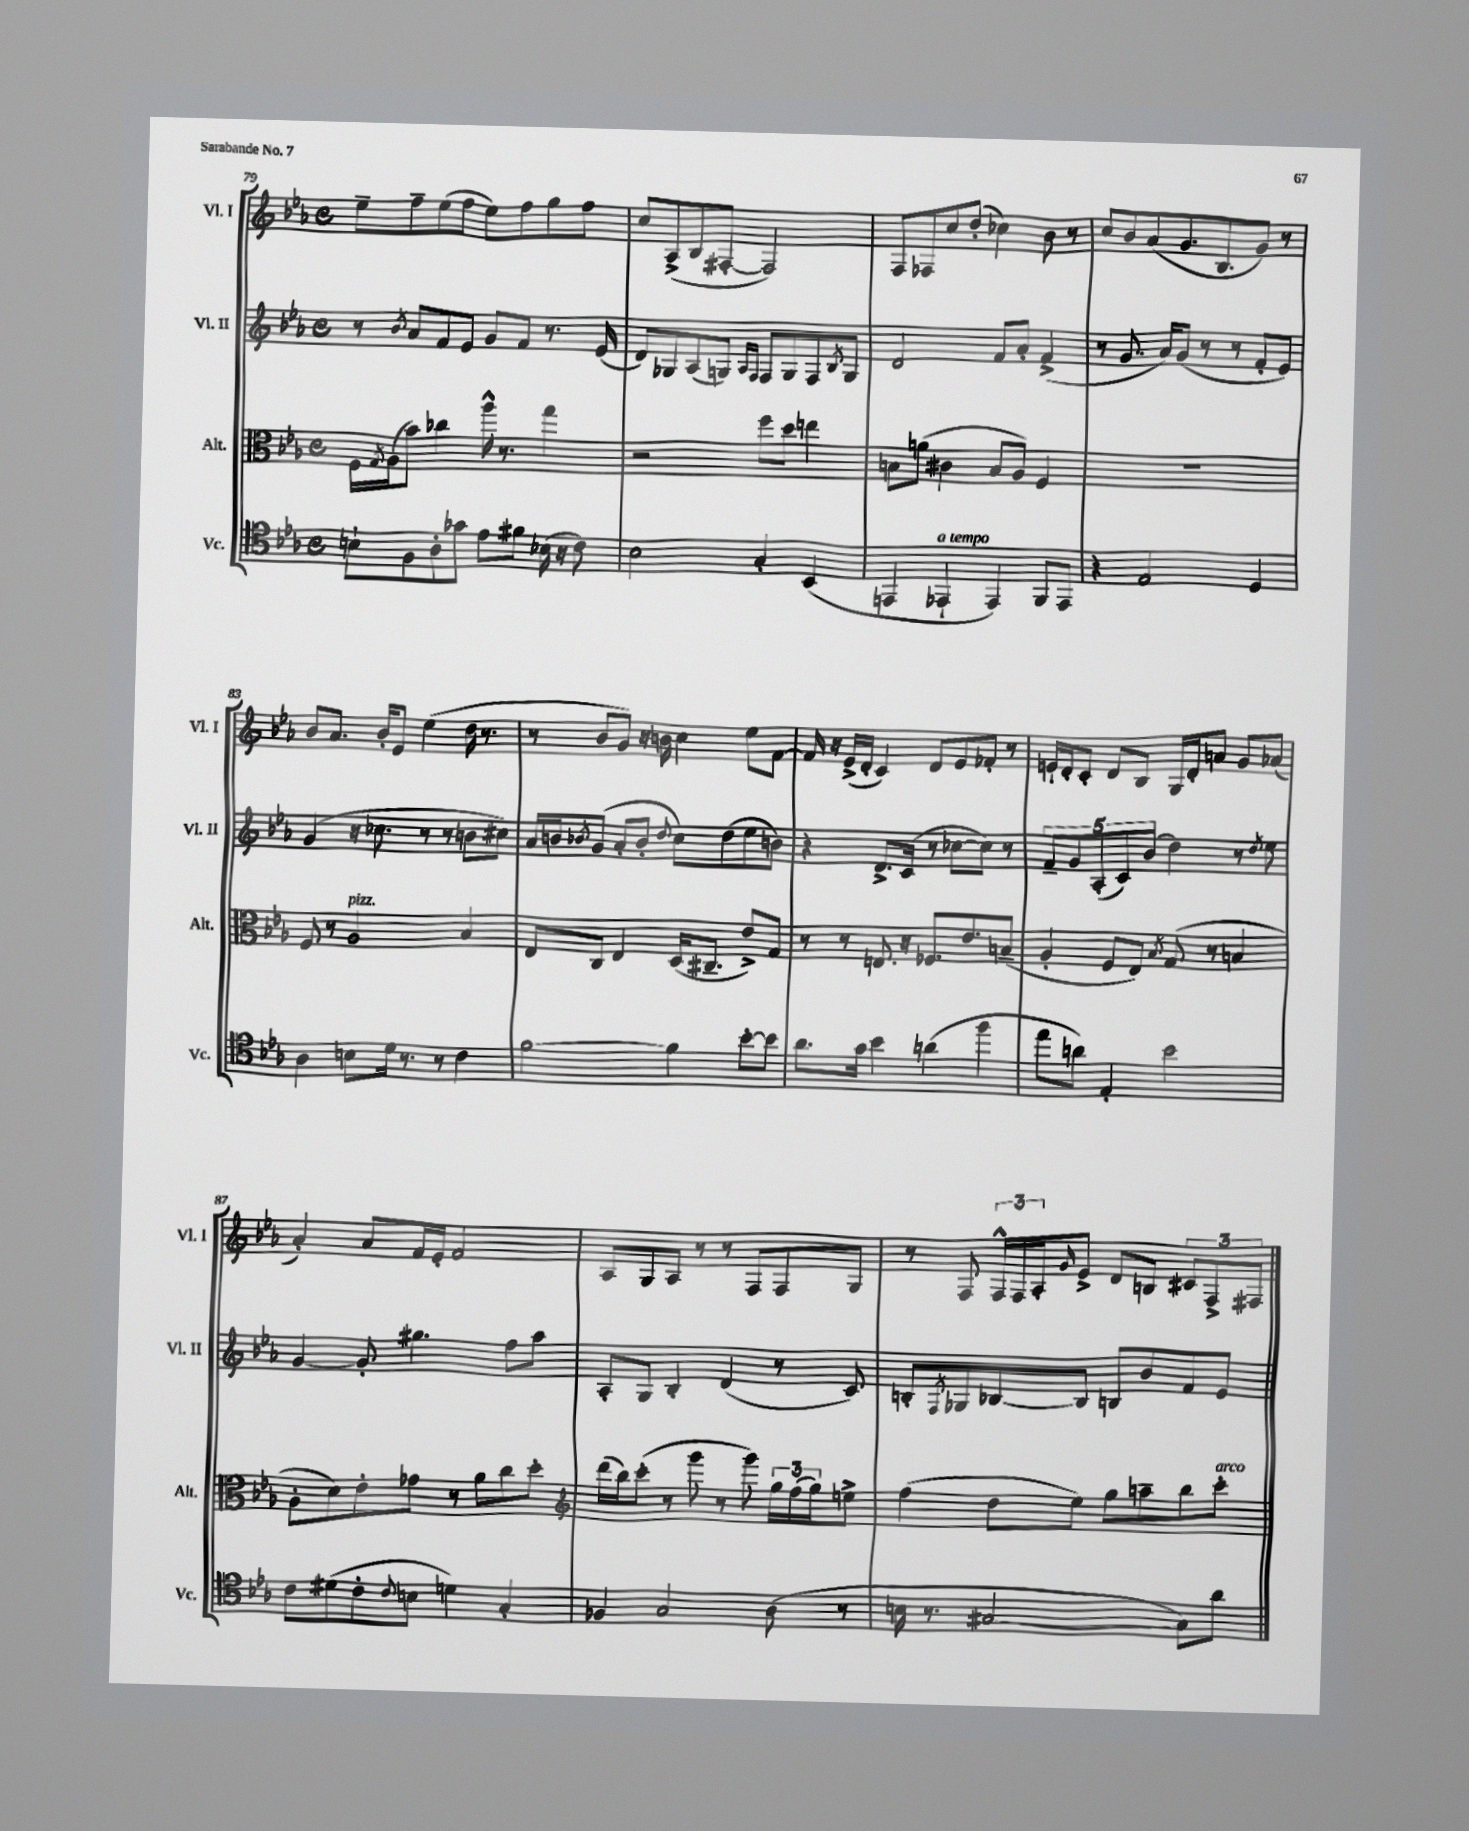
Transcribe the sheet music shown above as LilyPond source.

<<
\new StaffGroup <<
\new Staff = "s0" \with { instrumentName = "Vl. I" shortInstrumentName = "Vl. I" } {
    \clef treble \key ees \major \defaultTimeSignature \time 4/4
    ees''8-- f''8-- ees''8( f''8 ees''8) f''8 g''8 f''8 |
    c''8 aes8->( bes8 fis8~-. fis2) |
    f8 fes8 c''8 d''8-.( ces''4) bes'8 r8 |
    c''8 bes'8 aes'8( g'8. bes8. g'8) r8 |
    bes'8 aes'8. bes'16-. ees'8 ees''4( d''16 r8. |
    r8 bes'8 g'8) r16 b'16 c''4 ees''8 f'8~ |
    f'16 r16 ees'16->( d'16-. c'4) d'8 ees'8 fes'8-. r8 |
    e'16-! d'16-. c'8-. d'8 bes8 g16 d'16-. a'8 g'8 aes'8( |
    aes'4-.) aes'8 f'16 ees'16-. f'2 |
    aes8 g8 aes8 r8 r8 f8 f8 g8 |
    r8 f8 \tuplet 3/2 { f16-^ f16 aes16-. } \grace { g'16 } ees'8-> d'8 b8 \tuplet 3/2 { cis'8 f8-> fis8 } \bar "|." |
}
\new Staff = "s1" \with { instrumentName = "Vl. II" shortInstrumentName = "Vl. II" } {
    \clef treble \key ees \major \defaultTimeSignature \time 4/4
    r8 \acciaccatura { bes'8 } aes'8 f'8 ees'8 g'8 f'8 r8. ees'16( |
    d'8) ges8 aes8( g8) \grace { aes16 f16 } f8 g8 f8 \acciaccatura { bes8 } g8 |
    d'2 f'8 aes'8-. f'4->( |
    r8 g'8. aes'16) g'8( r8 r8 f'8-. ees'8) |
    g'4( r16 ces''8. r8 r8 b'8 cis''8) |
    aes'16 b'16 \acciaccatura { bes'8 } g'8( aes'8-. bes'8-. \appoggiatura { d''8 } c''8) d''8( ees''8 b'8) |
    r4 d'8.-> c'16( r8 ces''8~ ces''8) r8 |
    \tuplet 5/4 { f'8-- g'8 aes8-.( c'8) bes'8( } d''4) r8 \acciaccatura { d''8 } ees''8 |
    g'4~ g'8-. gis''4. f''8 aes''8 |
    aes8-. g8 bes4-. d'4( r8 c'8) |
    b8-. \acciaccatura { f8 } ges8 bes8~ bes8 b8 bes'8 f'8 ees'8 \bar "|." |
}
\new Staff = "s2" \with { instrumentName = "Alt." shortInstrumentName = "Alt." } {
    \clef alto \key ees \major \defaultTimeSignature \time 4/4
    f16 \acciaccatura { g8 } aes16( bes'8) ces''4 aes''16-^ r8. g''4 |
    r2 f''8 d''8 e''4 |
    b8 a'8( cis'4 b8 aes8) f4 |
    R1 |
    f8 r8 aes2^\markup { \italic "pizz." } bes4 |
    ees8 c8 ees4 d16( cis8.-- ees'8->) g8 |
    r8 r8 e8. r16 fes8. ees'8. b8--( |
    aes4-. f8 ees8) \acciaccatura { bes8 } g8( r8 b4 |
    aes8-. d'8) ees'8-. ges'8 r8 aes'8 c''8 d''8-. |
    \clef treble d'''16( bes''16) c'''8-.( r8 g'''8 r8 g'''8) \tuplet 3/2 { g''16 f''16( g''16) } e''8-> |
    f''4( d''8 ees''8) g''8 a''8-- bes''8 c'''8-.^\markup { \italic "arco" } \bar "|." |
}
\new Staff = "s3" \with { instrumentName = "Vc." shortInstrumentName = "Vc." } {
    \clef tenor \key ees \major \defaultTimeSignature \time 4/4
    b8-! f8 aes8-. ges'8 ees'8 fis'8 bes16( r16 c'8) |
    bes2 g4-. bes,4( |
    e,4 ees,4-!^\markup { \italic "a tempo" } ees,4) f,8 ees,8 |
    r4 ees2 d4 |
    aes4 b8 d'16 r8. r8 c'4 |
    f'2~ f'4 bes'8~-. bes'8 |
    aes'8. g'16 bes'4 a'4( f''4 |
    ees''8 a'8) ees4-. bes'2 |
    c'8 dis'8( c'8-. \appoggiatura { c'8 } b8 d'4) g4-. |
    fes4 g2 aes8( r8 |
    b16 r8. gis2~ gis8) aes'8 \bar "|." |
}
>>
>>
\layout { \context { \Score currentBarNumber = #79 } }
